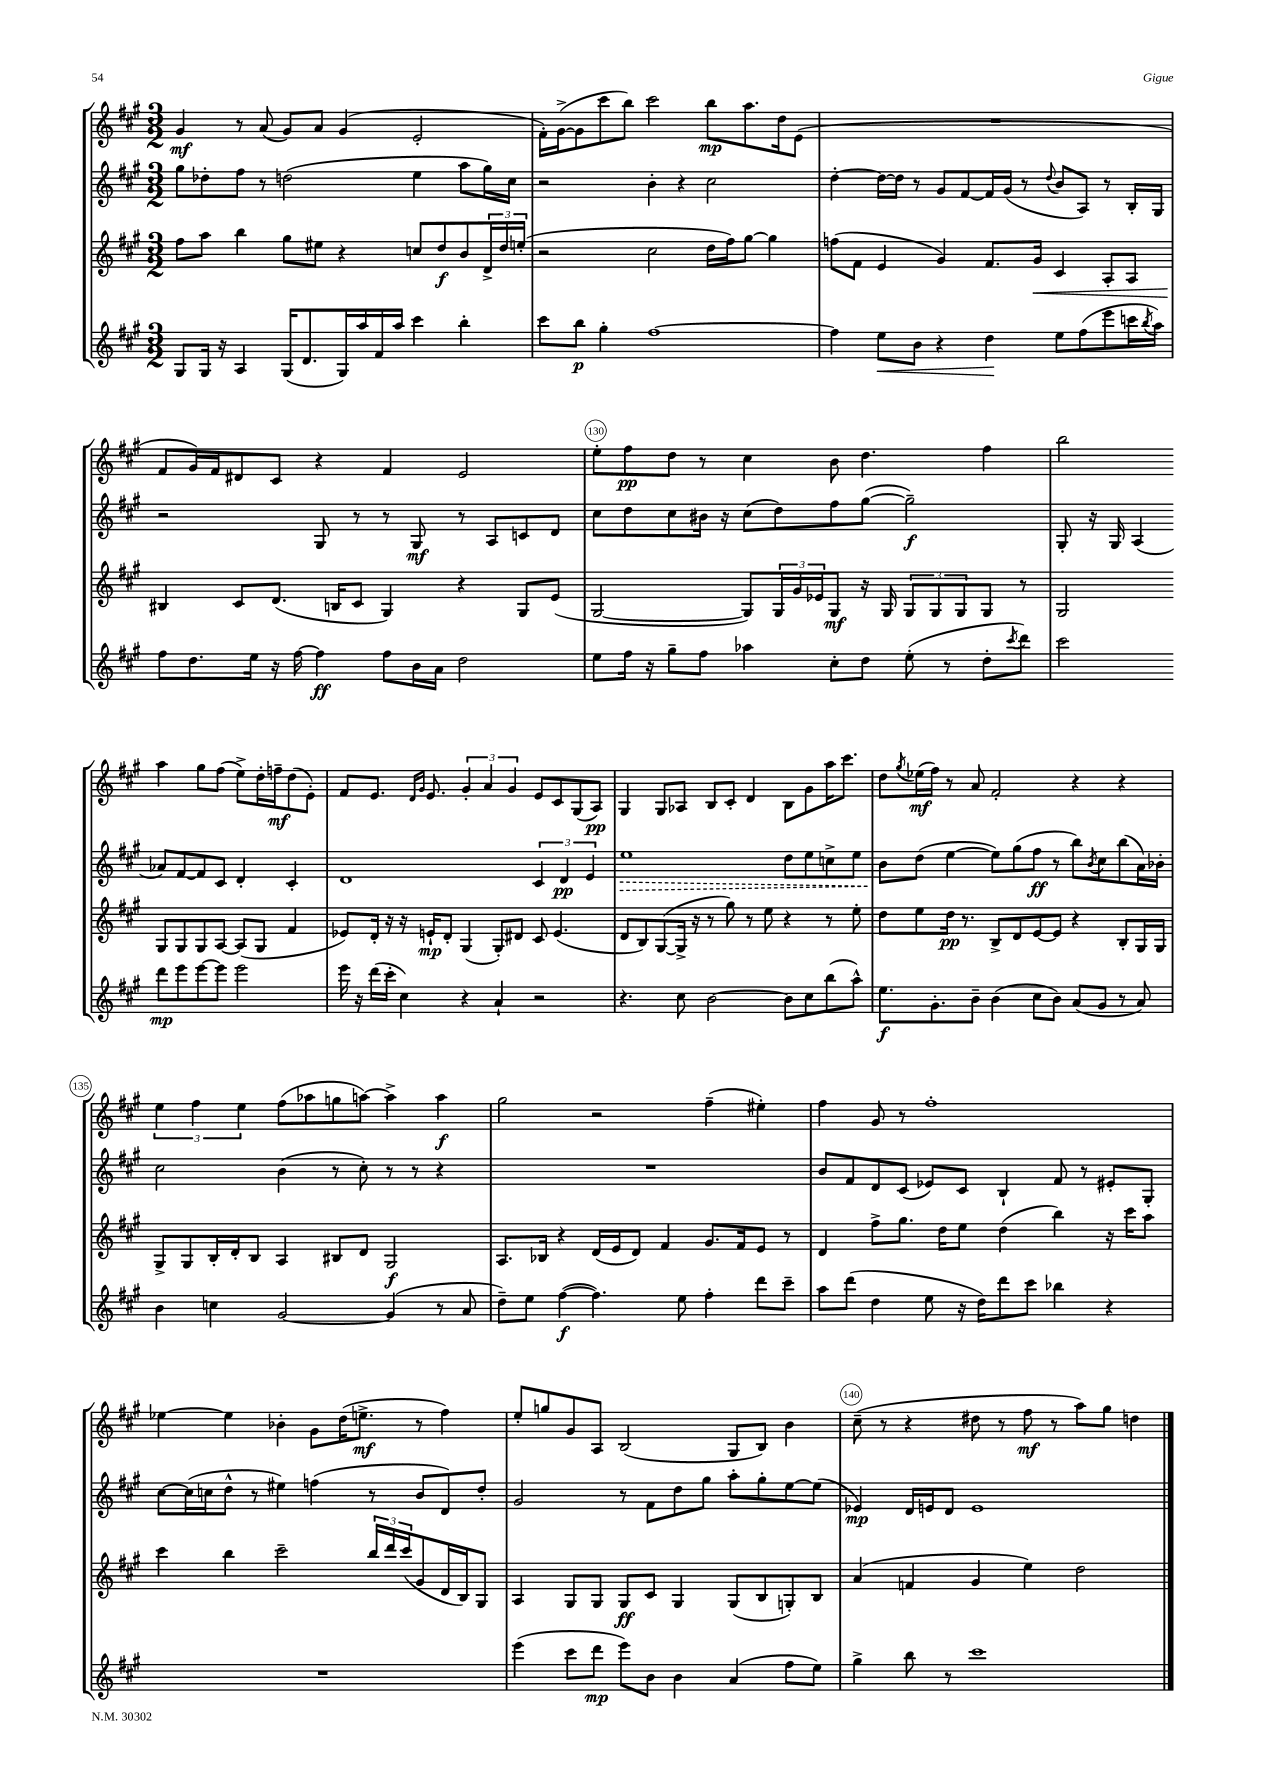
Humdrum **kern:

**kern	**kern	**kern	**kern
*staff4	*staff3	*staff2	*staff1
*clefG2	*clefG2	*clefG2	*clefG2
*k[f#c#g#]	*k[f#c#g#]	*k[f#c#g#]	*k[f#c#g#]
*M3/2	*M3/2	*M3/2	*M3/2
8G#/L	8ff#\L	8gg#\L	4g#/
16G#/Jk	8aa\J	8dd-'\	.
16r	.	.	.
4A/	4bb\	8ff#\J	8r
.	.	8r	(8a/
(16G#/LK	8gg#\L	(2dd\	8g#/L)
8.d/	.	.	.
.	8ee#\J	.	8a/J
16G#/L)	4r	.	(4g#/
16aa/	.	.	.
16f#/	.	.	.
16aa/JJ	.	.	.
4ccc#\	8cc/L	4ee\	2e'/
.	8dd/	.	.
4bb'\	8b/	8aa\L	.
.	24d^/L	16gg#\L)	.
.	24dd/	.	.
.	.	16cc#\JJ	.
.	(24ee'/JJ	.	.
=	=	=	=
8ccc#\L	2r	2r	16f#'\LL)
.	.	.	([16g#^\J
8bb\J	.	.	8g#\]
4gg#'\	.	.	8ccc#\
.	.	.	8bb\J)
[1ff#	2cc#\	4b'\	2ccc#\
.	.	4r	.
.	16dd\LL	2cc#\	8bb\L
.	16ff#\J)	.	.
.	[8gg#\J	.	8.aa\
.	4gg#\]	.	.
.	.	.	16dd\k
.	.	.	(8e\J
=	=	=	=
4ff#\]	(8ff\L	[4dd'\	1.r
.	8f#\J	.	.
8ee\L	4e/	16dd\_LL	.
.	.	16dd\]JJ	.
8b\J	.	8r	.
4r	4g#/)	8g#/L	.
.	.	[8f#/	.
4dd\	8.f#/L	16f#/]L	.
.	.	(16g#/JJ	.
.	.	8r	.
.	16g#/Jk	.	.
.	.	8qqdd/	.
8ee\L	4c#/	8b/L	.
(8ff#\	.	8A/J)	.
8eee\	8A'/L	8r	.
16ccc\L	8A/J	16B'/LL	.
8qbb/	.	.	.
16aa\JJ)	.	16G#/JJ	.
=	=	=	=
8ff#\L	4B#/	2r	8f#/L
8.dd\	.	.	16g#/L)
.	.	.	16f#/J
.	8c#/L	.	8d#/
16ee\Jk	.	.	.
16r	(8.d/J	.	8c#/J
[16ff#\	.	.	.
4ff#\]	.	8G#/	4r
.	16B/LK	.	.
.	8c#/J	8r	.
8ff#\L	4G#/)	8r	4f#/
16b\L	.	8G#/	.
16a\JJ	.	.	.
2dd\	4r	8r	2e/
.	.	8A/L	.
.	8G#/L	8c/	.
.	(8e/J	8d/J	.
=	=	=	=
8ee\L	[2G#/	8cc#\L	8ee'\L
16ff#\Jk	.	8dd\	8ff#\
16r	.	.	.
8gg#~\L	.	8cc#\	8dd\J
8ff#\J	.	16b#\Jk	8r
.	.	16r	.
4aa-\	8G#/]L)	(8cc#\L	4cc#\
.	24G#/L	8dd\)	.
.	24g#/	.	.
.	24e-/J	.	.
8cc#'\L	8G#/J	8ff#\	8b\
8dd\J	16r	([8gg#\J	4.dd\
.	16G#/	.	.
(8ee'\	12G#/L	2gg#~\])	.
.	12G#/	.	.
8r	.	.	.
.	12G#/	.	.
8dd'\L	8G#/J	.	4ff#\
8qccc#/	.	.	.
8ddd\J)	8r	.	.
=	=	=	=
2ccc#\	2G#/	8G#'/	2bb\
.	.	16r	.
.	.	16G#/	.
.	.	(4A/	.
8ddd\L	8G#/L	8a-/L)	4aa\
8eee\	8G#/	[8f#/	.
[8eee\	8G#/	8f#/]	8gg#\L
8eee\]J	[8A/J	8c#/J	(8ff#\J
2eee\	(8A/]L	4d'/	8ee^\L)
.	8G#/J	.	16dd'\L
.	.	.	16ff~\J
.	4f#/	4c#'/	(8dd\
.	.	.	8e'\J)
=	=	=	=
16eee\	8e-/L)	1d	8f#/L
16r	.	.	.
(16ddd\LL	16d'/Jk	.	8.e/J
16ccc#'\JJ	16r	.	.
4cc#\)	16r	.	.
.	.	.	16qqd/LL
.	.	.	16qqg#/JJ
.	16e`/LK	.	8.e/
.	8d'/J	.	.
4r	(4G#/	.	6g#'/
.	.	.	6a/
4a`/	8G#'/L)	.	.
.	.	.	6g#/
.	8d#/J	.	.
2r	8c#/	6c#/	8e/L
.	(4.e/	.	8c#/
.	.	6d/	.
.	.	.	(8G#/
.	.	6e/	.
.	.	.	8A/J)
=	=	=	=
4.r	8d/L	1ee	4G#/
.	8B/)	.	.
.	([8G#/	.	8G#/L
8cc#\	16G#^/]Jk	.	8A-/J
.	16r	.	.
[2b\	8r	.	8B/L
.	8gg#\)	.	8c#'/J
.	8r	.	4d/
.	8ee\	.	.
8b\]L	4r	8dd\L	8B\L
8cc#\	.	8ee\	8g#\
(8bb\	8r	8cc^\	16aa\K
.	.	.	8.ccc#\J
8aa^^\J)	8ee'\	8ee\J	.
=	=	=	=
8.ee\L	8dd\L	8b\L	8dd\L
.	.	.	8qgg#/
.	8ee\	(8dd\J	(16ee-\L
8.g#'\	.	.	16ff#\JJ)
.	16dd\Jk	[4ee\	8r
.	8.r	.	.
8b~\J	.	.	8a/
(4b\	8B^/L	8ee\]L)	2f#'/
.	8d/	(8gg#\	.
8cc#\L	[8e/	8ff#\J	.
8b\J)	8e/]J	8r	.
(8a/L	4r	8bb\L)	4r
.	.	8qb/	.
8g#/J	.	8cc#\	.
8r	8B'/L	(8bb\	4r
8a/)	16G#/L	16a\L)	.
.	16G#/JJ	16b-'\JJ	.
=	=	=	=
4b\	8G#^/L	2cc#\	6ee\
.	8G#/	.	.
.	.	.	6ff#\
4cc\	16B'/L	.	.
.	16d'/J	.	.
.	.	.	6ee\
.	8B/J	.	.
[2g#/	4A/	(4b\	(8ff#\L
.	.	.	8aa-\
.	8B#/L	8r	8gg\
.	8d/J	8cc#'\)	[8aa\J)
(4g#/]	2G#/	8r	4aa^\]
.	.	8r	.
8r	.	4r	4aa\
8a/	.	.	.
=	=	=	=
8dd~\L)	8.A/L	1.r	2gg#\
8ee\J	.	.	.
.	16B-/Jk	.	.
([4ff#\	4r	.	.
4.ff#\])	(16d/LL	.	2r
.	16e/J	.	.
.	8d/J)	.	.
.	4f#/	.	.
8ee\	.	.	.
4ff#'\	8.g#/L	.	(4ff#~\
.	16f#/k	.	.
8ddd\L	8e/J	.	4ee#'\)
8ccc#~\J	8r	.	.
=	=	=	=
8aa\L	4d/	8b/L	4ff#\
(8ddd\J	.	8f#/	.
4dd\	8ff#^\L	8d/	8g#/
.	8.gg#\J	(8c#/J	8r
8ee\	.	8e-/L)	1ff#'
.	16dd\LK	.	.
16r	8ee\J	8c#/J	.
16dd\LK)	.	.	.
8ddd\	(4dd\	4B`/	.
8ccc#\J	.	.	.
4bb-\	4bb\)	8f#/	.
.	.	8r	.
4r	16r	8e#'/L	.
.	16ccc#\LK	.	.
.	8aa\J	8G#'/J	.
=	=	=	=
1.r	4ccc#\	[8cc#\L	[4ee-\
.	.	(16cc#\]L	.
.	.	16cc\J	.
.	4bb\	8dd^^\J	4ee-\]
.	.	8r	.
.	2ccc#~\	4ee#\)	4b-'\
.	.	(4ff\	8g#\L
.	.	.	(16dd\K
.	.	.	8.ee^\J
.	24bb/LL	8r	.
.	24ddd/	.	.
.	(24ccc#/J	.	.
.	8g#/	8b/L	8r
.	16d/L	8d/)	4ff#\)
.	16B/J)	.	.
.	8G#/J	8dd'/J	.
=	=	=	=
(4eee\	4A/	2g#/	8ee'/L
.	.	.	8gg/
8ccc#\L	8G#/L	.	8g#/
8ddd\J	8G#/J	.	8A/J
8eee\L)	8G#/L	8r	(2B/
8b\J	8c#/J	8f#\L	.
4b\	4G#/	8dd\	.
.	.	8gg#\J	.
(4a/	(8G#/L	8aa'\L	8G#/L
.	8B/	8gg#'\	8B/J)
8ff#\L	8G'/)	[8ee\	4b\
8ee\J)	8B/J	(8ee\]J	.
=	=	=	=
4gg#^\	(4a/	4e-/)	(8cc#~\
.	.	.	8r
8bb\	4f/	16d/LL	4r
.	.	16e/J	.
8r	.	8d/J	.
1ccc#	4g#/	1e	8dd#\
.	.	.	8r
.	4ee\)	.	8ff#\
.	.	.	8r
.	2dd\	.	8aa\L)
.	.	.	8gg#\J
.	.	.	4dd\
==	==	==	==
*-	*-	*-	*-
